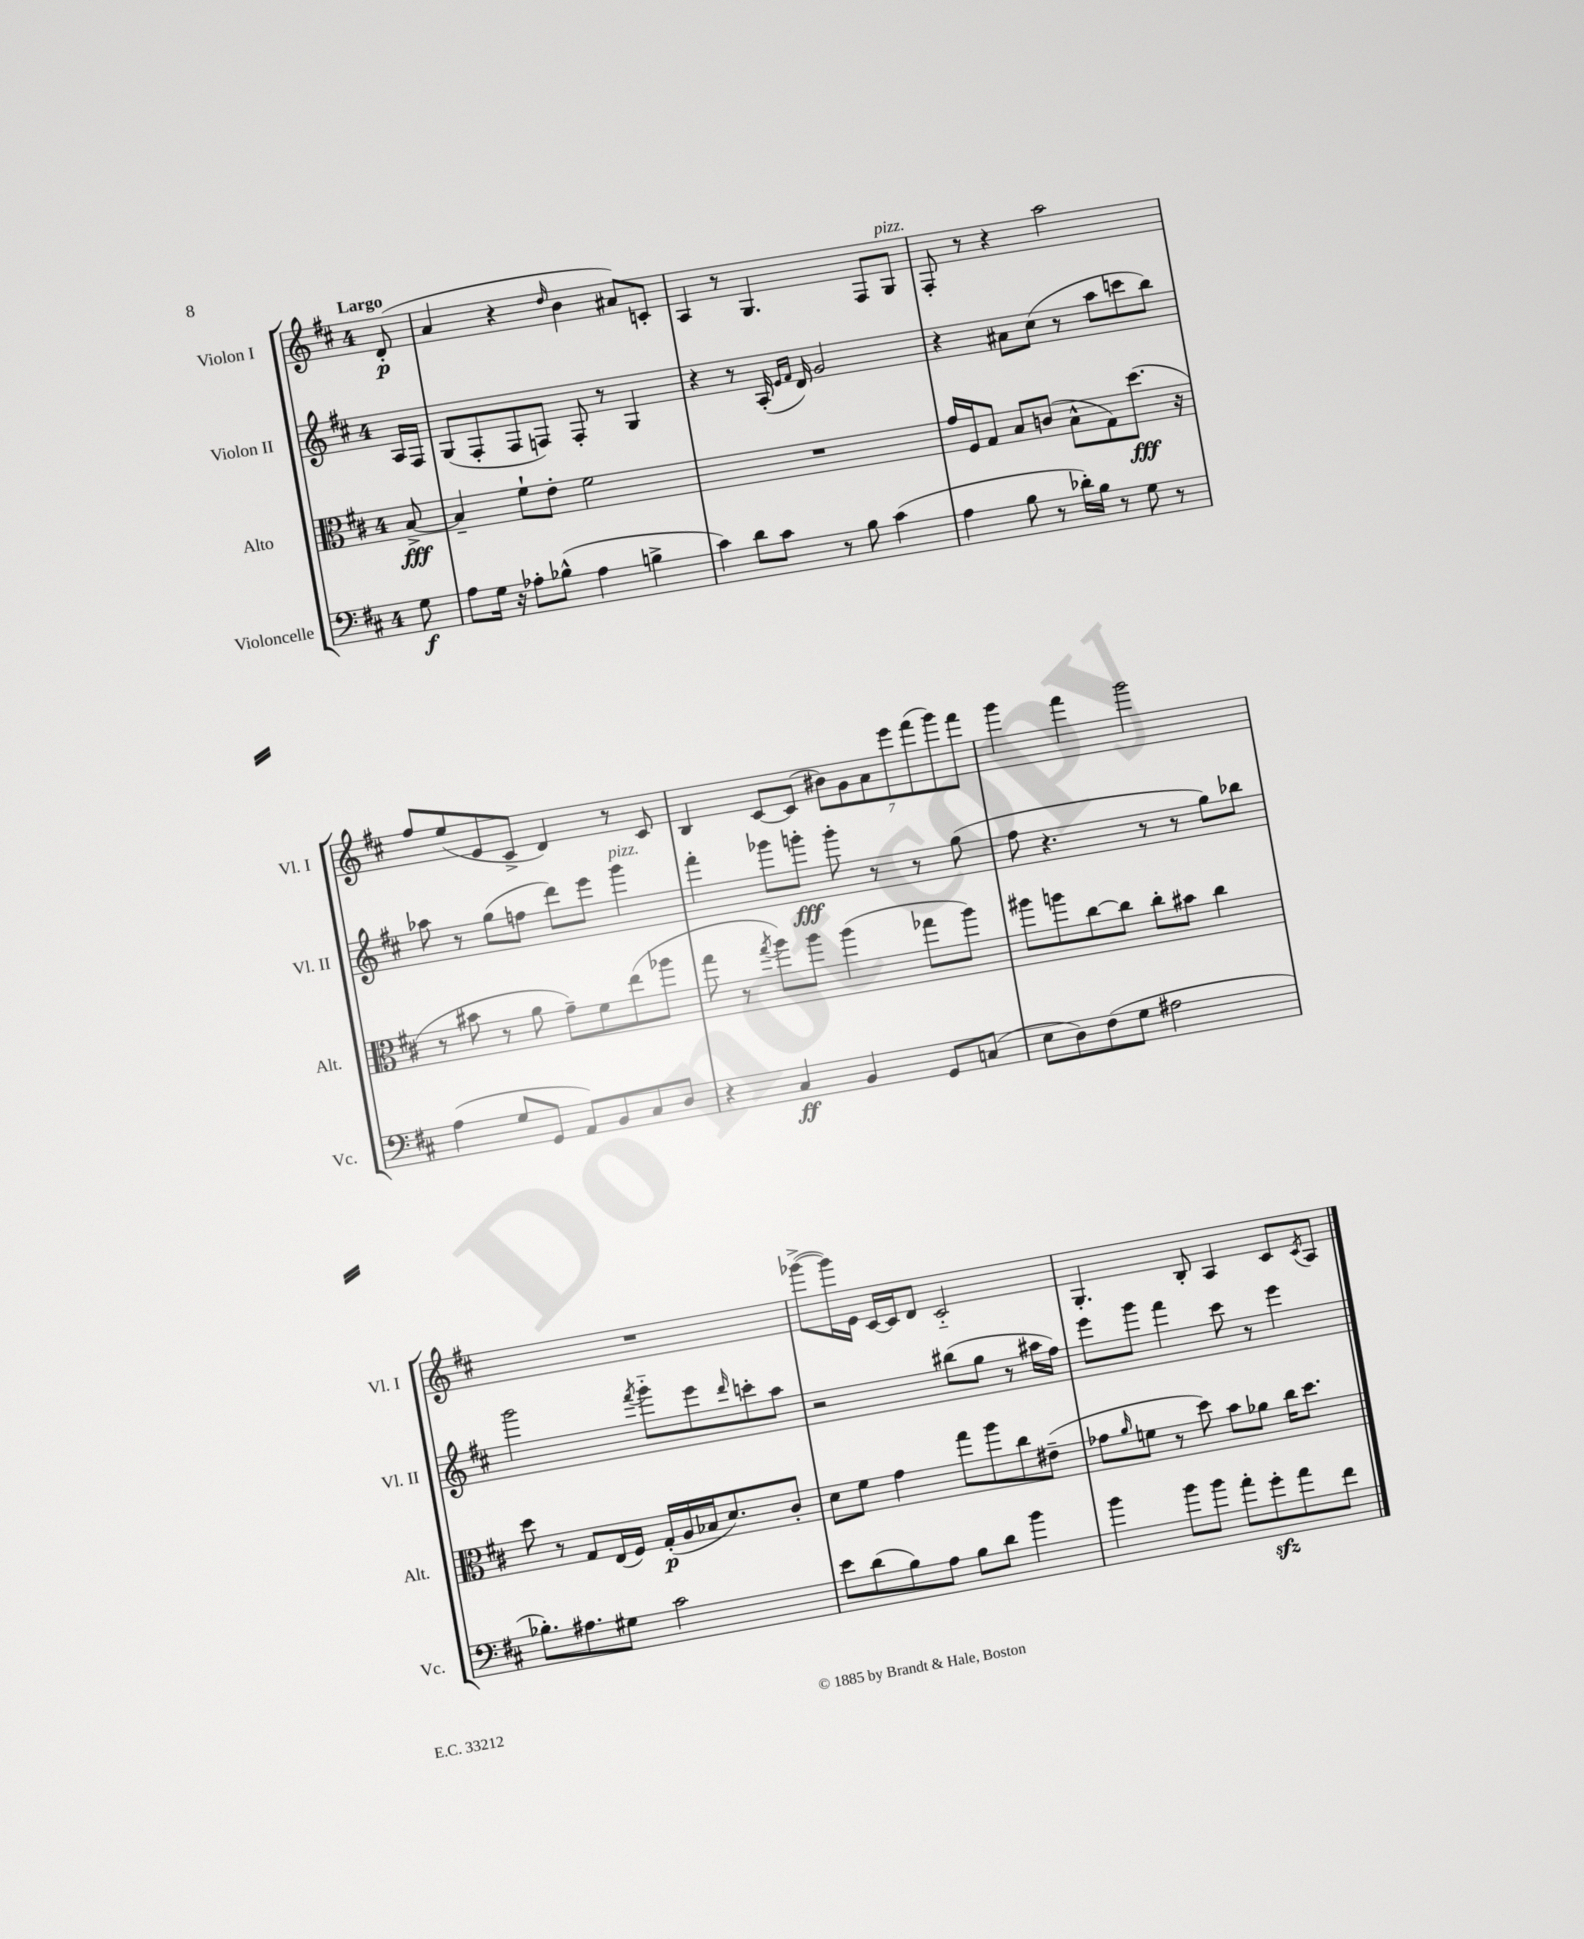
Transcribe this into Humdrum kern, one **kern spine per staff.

**kern	**kern	**kern	**kern
*staff4	*staff3	*staff2	*staff1
*clefF4	*clefC3	*clefG2	*clefG2
*k[f#c#]	*k[f#c#]	*k[f#c#]	*k[f#c#]
*M4/4	*M4/4	*M4/4	*M4/4
8G\	[8B^/	16A/LL	(8d'/
.	.	16F#/JJ	.
=	=	=	=
8A\L	4B~/]	(8G/L	4a/
16G\Jk	.	8F#'/	.
16r	.	.	.
8A-'\L	8f#`\L	8F#/	4r
(8B-^^\J	8e'\J	8F/J)	.
.	.	.	16qqdd/
4A-\	2f#\	8F'/	4b\
.	.	8r	.
4B^\	.	4G/	8a#/L)
.	.	.	8c'/J
=	=	=	=
4c#\)	1r	4r	4A/
8d\L	.	8r	8r
8c#\J	.	(16A'/	4.G/
.	.	16qqe/LL	.
.	.	16qqf#/JJ	.
.	.	16d/)	.
8r	.	2g/	.
8B\	.	.	.
(4c#\	.	.	8F#/L
.	.	.	8G/J
=	=	=	=
4A\	16g/LL	4r	8F#'/
.	16F#/J	.	.
.	8G/J	.	8r
8B\	8B/L	8a#\L	4r
8r	(8c/J	(8cc#\J	.
16d-'\LL)	8B^^\L	8r	2aa\
16B\JJ	.	.	.
8r	8G\)	8aa\L	.
8G\	(8.dd\J	8ccc\	.
8r	.	8bb\J)	.
.	16r	.	.
=	=	=	=
(4A\	8r	8aa-\	8ff#/L
.	8b#\	8r	(8ee/
8G/L	8r	(8gg\L	8e/
8GG/J	8a\	8ff\J	8c#^/J
8AA/L)	8g~\L)	8ddd\L)	4d/)
8BB/	8f#\	8eee\J	.
8C#/	(8ee\	4ggg\	8r
8D/J	8aa-\J	.	8c#/
=	=	=	=
4r	8gg\	4fff#'\	4B/
.	8r	.	.
.	8qgg/	.	.
4C#/	8aa\L)	8ggg-\L	[8c#/L
.	8aa\J	8ggg'\J	(8c#/]J
4BB/	(4aa\	8ggg'\	14b#\L)
.	.	.	14g\
.	.	8r	.
.	.	.	14a\
.	.	.	14eee\
8GG/L	8gg-\L	8r	.
.	.	.	(14fff#\
.	.	.	14ggg\)
(8C/J	8aa\J)	(8gg\	.
.	.	.	14fff#\J
=	=	=	=
8E\L	8aa#\L	8ff#\	4ggg\
8D\)	8aa\	4.r	.
(8F#\	[8cc#\	.	4fff#\
8G\J	8cc#\]J	.	.
2A#\	8cc#'\L	8r	2ggg\
.	8b#\J	8r	.
.	4cc#\	8gg\L)	.
.	.	8bb-\J	.
=	=	=	=
8.B-'\L)	8dd\	2ggg\	1r
.	8r	.	.
8.A#\	.	.	.
.	8G/L	.	.
8G#\J	(16E/L	.	.
.	16F#/JJ)	.	.
.	.	8qfff#/	.
2c#\	(16G'/LL	8ggg'~\L	.
.	16A/	.	.
.	16B-/J	8eee\	.
.	8.d/)	.	.
.	.	16qqddd/	.
.	.	8ccc'\	.
.	8c#'/J	8aa\J	.
=	=	=	=
8e\L	8d\L	2r	([8ggg-^\L
(8d\	8f#\J	.	16ggg-\]L)
.	.	.	16e\JJ
8B\)	4g\	.	[16c#/LL
.	.	.	16c#/]J
8A\J	.	.	8d/J
8B\L	8gg\L	(8bb#\L	2c#'~/
8d\J	8aa\	8gg\J	.
4b\	8cc#\	8r	.
.	(8e#~\J	16aa#\LL	.
.	.	16ff#\JJ)	.
=	=	=	=
4b\	8g-\L	8eee\L	4.G'/
.	16qqa/	.	.
.	8f\J	8ggg\J	.
8b\L	8r	4fff#\	.
8b\J	8dd\)	.	8B'/
8a'\L	8b\L	8ccc#\	4A/
8g'\	8a-\J	8r	.
8a\	16cc#\LK	4eee\	8c#/L
.	8.dd\J	.	.
.	.	.	8qc#/
8f#\J	.	.	8A/J
==	==	==	==
*-	*-	*-	*-
